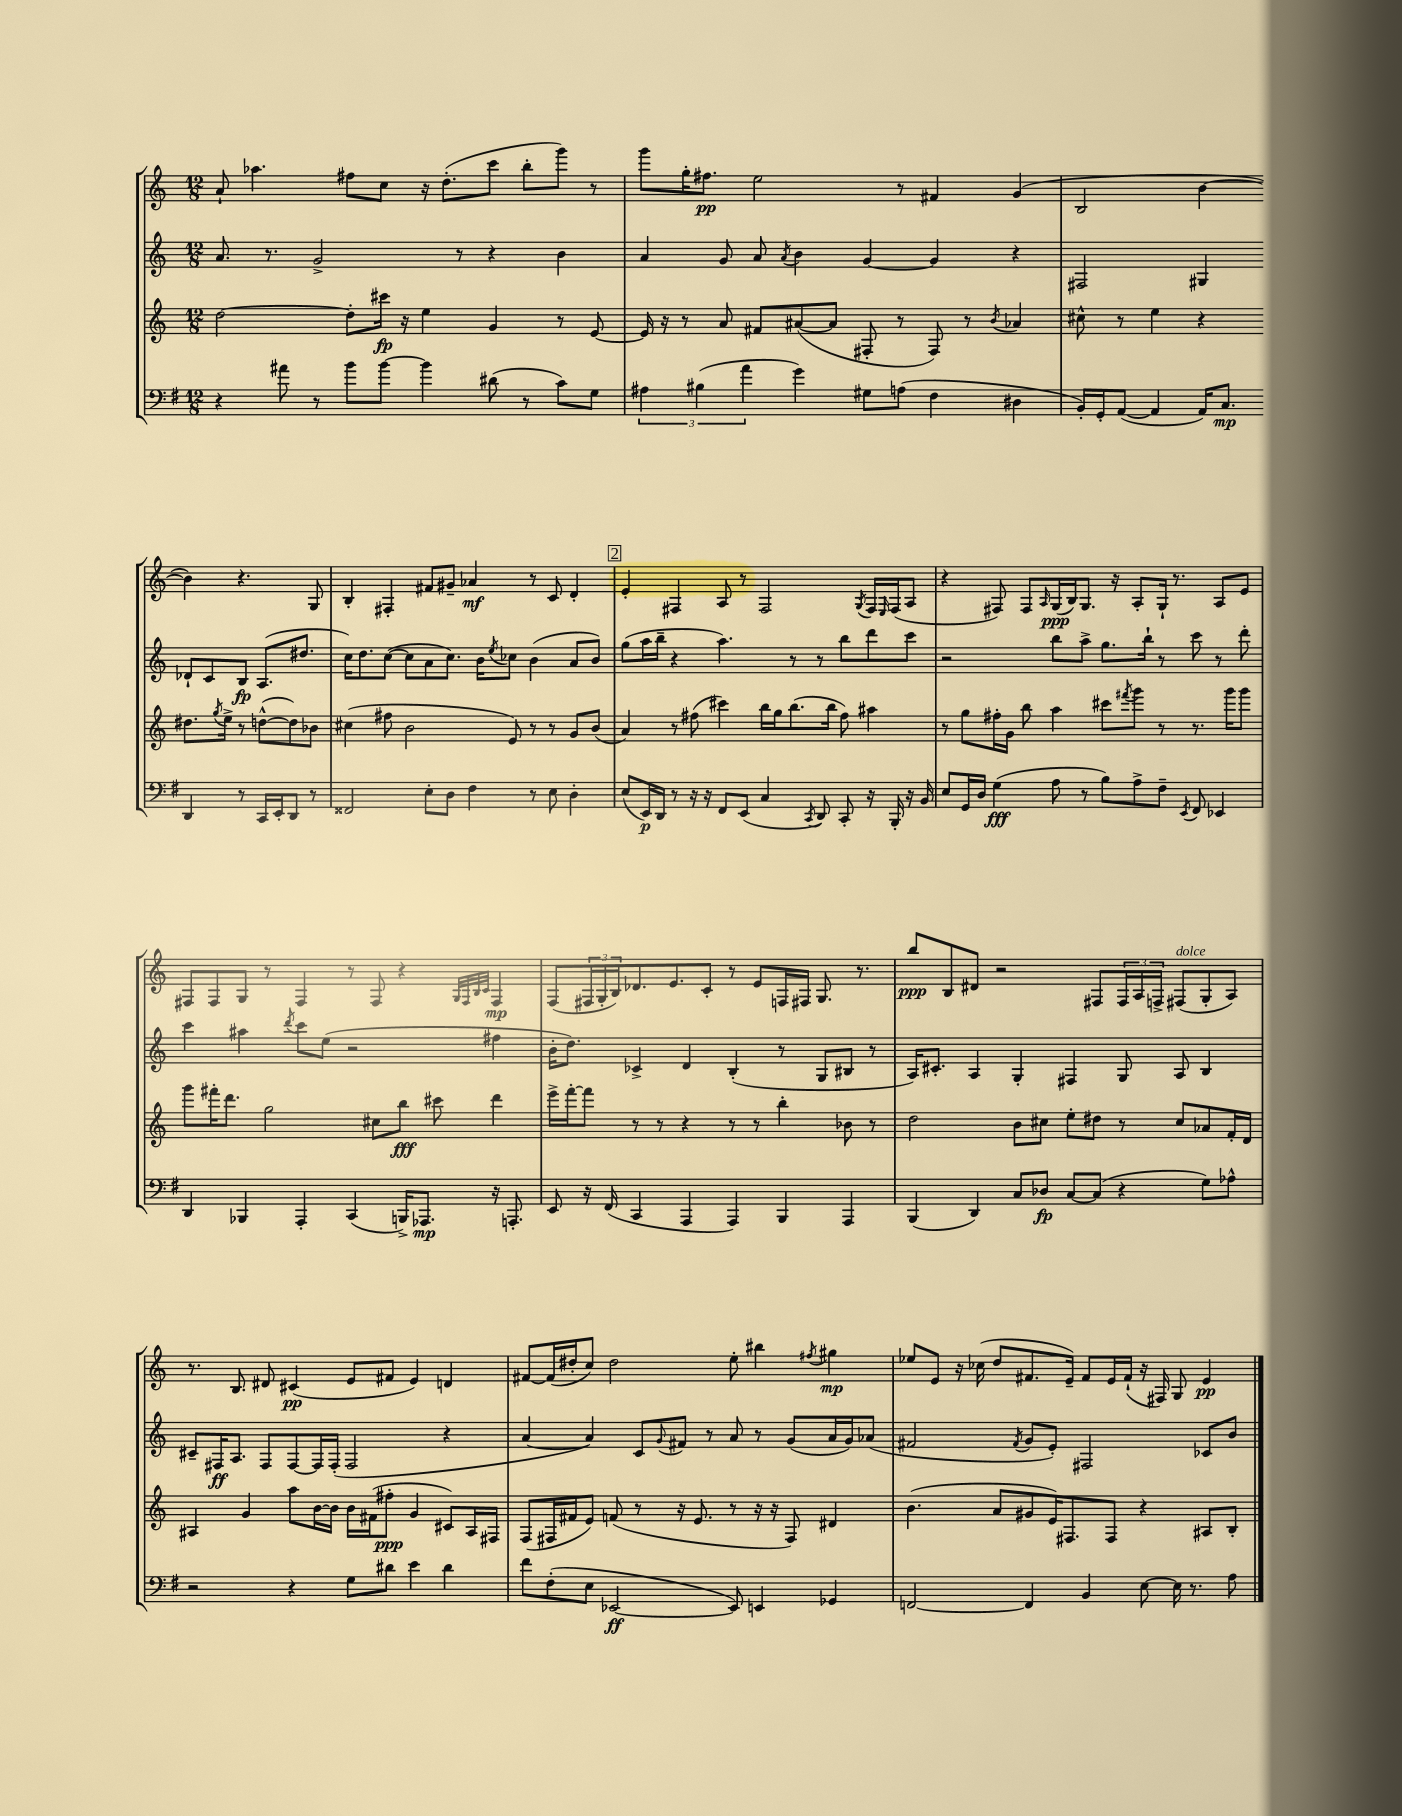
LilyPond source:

<<
\new StaffGroup <<
\new Staff = "s0" {
    \clef treble \key c \major \numericTimeSignature \time 12/8
    a'8-! aes''4. fis''8 c''8 r16 d''8.-.( c'''8 b''8-. g'''8) r8 |
    g'''8 g''16-. fis''8.\pp e''2 r8 fis'4 g'4( |
    b2 b'4~ b'4) r4. g8 |
    b4-. fis4-. fis'8 gis'8-- aes'4\mf r8 c'8 d'4-. |
    \mark \markup { \box "2" } e'4-. fis4 a8 r8 fis2 \acciaccatura { g8 } fis16 \grace { e16 } fis16( a8 |
    r4 fis8) fis8 \grace { a16 } g16\ppp( b16) g8. r16 a8-. g16-! r8. a8 e'8 |
    fis8 fis8 g8 r8 fis4 r8 fis8 r4 \grace { g32 fis32 b32 c'32 } fis4\mp |
    f8( \tuplet 3/2 { fis16 g16-. b16) } des'8. e'8. c'8-. r8 e'8 f16 fis16 g8. r8. |
    b''8\ppp b8 dis'8 r2 fis8 \tuplet 3/2 { fis16 a16 f16-> } fis8^\markup { \italic "dolce" }( g8-. a8) |
    r8. b8. dis'8 cis'4\pp( e'8 fis'8 e'4) d'4 |
    fis'8~ fis'16( dis''16-. c''8) dis''2 e''8-. bis''4 \acciaccatura { fis''8 } gis''4\mp |
    ees''8 e'8 r16 ces''16( d''8 fis'8. e'16--) fis'8 e'16 fis'16-!( r16 fis16) g8 e'4\pp \bar "|." |
}
\new Staff = "s1" {
    \clef treble \key c \major \numericTimeSignature \time 12/8
    a'8. r8. g'2-> r8 r4 b'4 |
    a'4 g'8 a'8 \acciaccatura { a'8 } b'4 g'4~ g'4 r4 |
    fis2 gis4 des'8-! c'8 b8\fp a8.( dis''8. |
    c''16) d''8. c''8~( c''8 a'8 c''8.) b'16 \acciaccatura { e''8 } ces''8 b'4( a'8 b'8) |
    \mark \markup { \box "2" } g''8( a''16 b''16-- r4 a''4.) r8 r8 b''8 d'''8 c'''8 |
    r2 b''8 a''8-> g''8. b''16-! r8 c'''8 r8 d'''8-. |
    c'''4 ais''4 \acciaccatura { d'''8 } c'''8 e''8( r2 fis''4 |
    b'16-. d''8.) ces'4-> d'4 b4-.( r8 g8 bis8 r8 |
    a16) cis'8.-. a4 g4-. fis4 g8 a8 b4 |
    cis'8-- fis16\ff a8. fis8 fis8~ fis16 fis16-.( fis2 r4 |
    a'4~ a'4) c'8 \appoggiatura { g'8 } fis'8 r8 a'8 r8 g'8( a'16 g'16) aes'8( |
    fis'2 \acciaccatura { fis'8 } g'8 e'8-.) fis2 ces'8 b'8 \bar "|." |
}
\new Staff = "s2" {
    \clef treble \key c \major \numericTimeSignature \time 12/8
    d''2~ d''8-. cis'''16\fp r16 e''4 g'4 r8 e'8~ |
    e'16 r16 r8 a'8 fis'8 ais'8~( ais'8 fis8-. r8 fis8) r8 \acciaccatura { b'8 } aes'4 |
    cis''8-^ r8 e''4 r4 dis''8. \acciaccatura { g''8 } e''16-> r8 d''8~-^( d''8) bes'8 |
    cis''4( fis''8 b'2 e'8) r8 r8 g'8 b'8( |
    \mark \markup { \box "2" } a'4) r8 fis''8( cis'''4) b''16 g''16 b''8.( b''16 fis''8) ais''4 |
    r8 g''8 fis''16-. g'16 b''8 a''4 cis'''8 \acciaccatura { fis'''8 } g'''8 r8 r8. g'''16 g'''8 |
    g'''8 fis'''16-. d'''8. g''2 cis''8 b''8\fff cis'''8 d'''4 |
    e'''16-> f'''16~-. f'''8 r8 r8 r4 r8 r8 b''4-. bes'8 r8 |
    d''2 b'8 cis''8 e''8-. dis''8 r8 cis''8 aes'8 f'16-. d'16 |
    ais4 g'4 a''8 b'16~ b'16 b'16 fis'16( fis''8-.\ppp g'4 cis'8) ais16 fis16 |
    f8( fis16 fis'16 e'8) f'8( r8 r16 e'8. r8 r16 r16 fis8) dis'4 |
    b'4.( a'8 gis'8 e'16) fis8. fis8 r4 ais8 b8-. \bar "|." |
}
\new Staff = "s3" {
    \clef bass \key g \major \numericTimeSignature \time 12/8
    r4 ais'8 r8 b'8 b'8~ b'4 dis'8( r8 c'8) g8 |
    \tuplet 3/2 { ais4 bis4( a'4 } g'4) gis8 a8( fis4 dis4 |
    b,16-.) g,16-. a,8~( a,4 a,16) c8.\mp d,4 r8 c,16 e,16-. d,8 r8 |
    fisis,2 e8-. d8 fis4 r8 e8 d4-. |
    \mark \markup { \box "2" } e8( e,16\p) d,16 r8 r16 r16 fis,8 e,8( c4 \acciaccatura { c,8 } d,8) c,8-. r16 b,,16-. r16 b,16 |
    e8 g,16 d16 g4\fff( a8 r8 b8) a8-> fis8-- \acciaccatura { e,8 } fis,8 ees,4 |
    d,4 bes,,4 a,,4-. c,4( b,,16->) aes,,8.\mp r16 a,,8.-. |
    e,8 r16 fis,16( c,4 a,,4 a,,4) b,,4 a,,4 |
    b,,4( d,4) c8 des8\fp c8~ c8( r4 g8) aes8-^ |
    r2 r4 g8 dis'8 e'4 dis'4 |
    fis'8 fis8-.( e8 ees,2~\ff ees,8) e,4 ges,4 |
    f,2~ f,4 b,4 e8~ e16 r8. a8 \bar "|." |
}
>>
>>
\layout { \context { \Score \remove "Bar_number_engraver" } }
